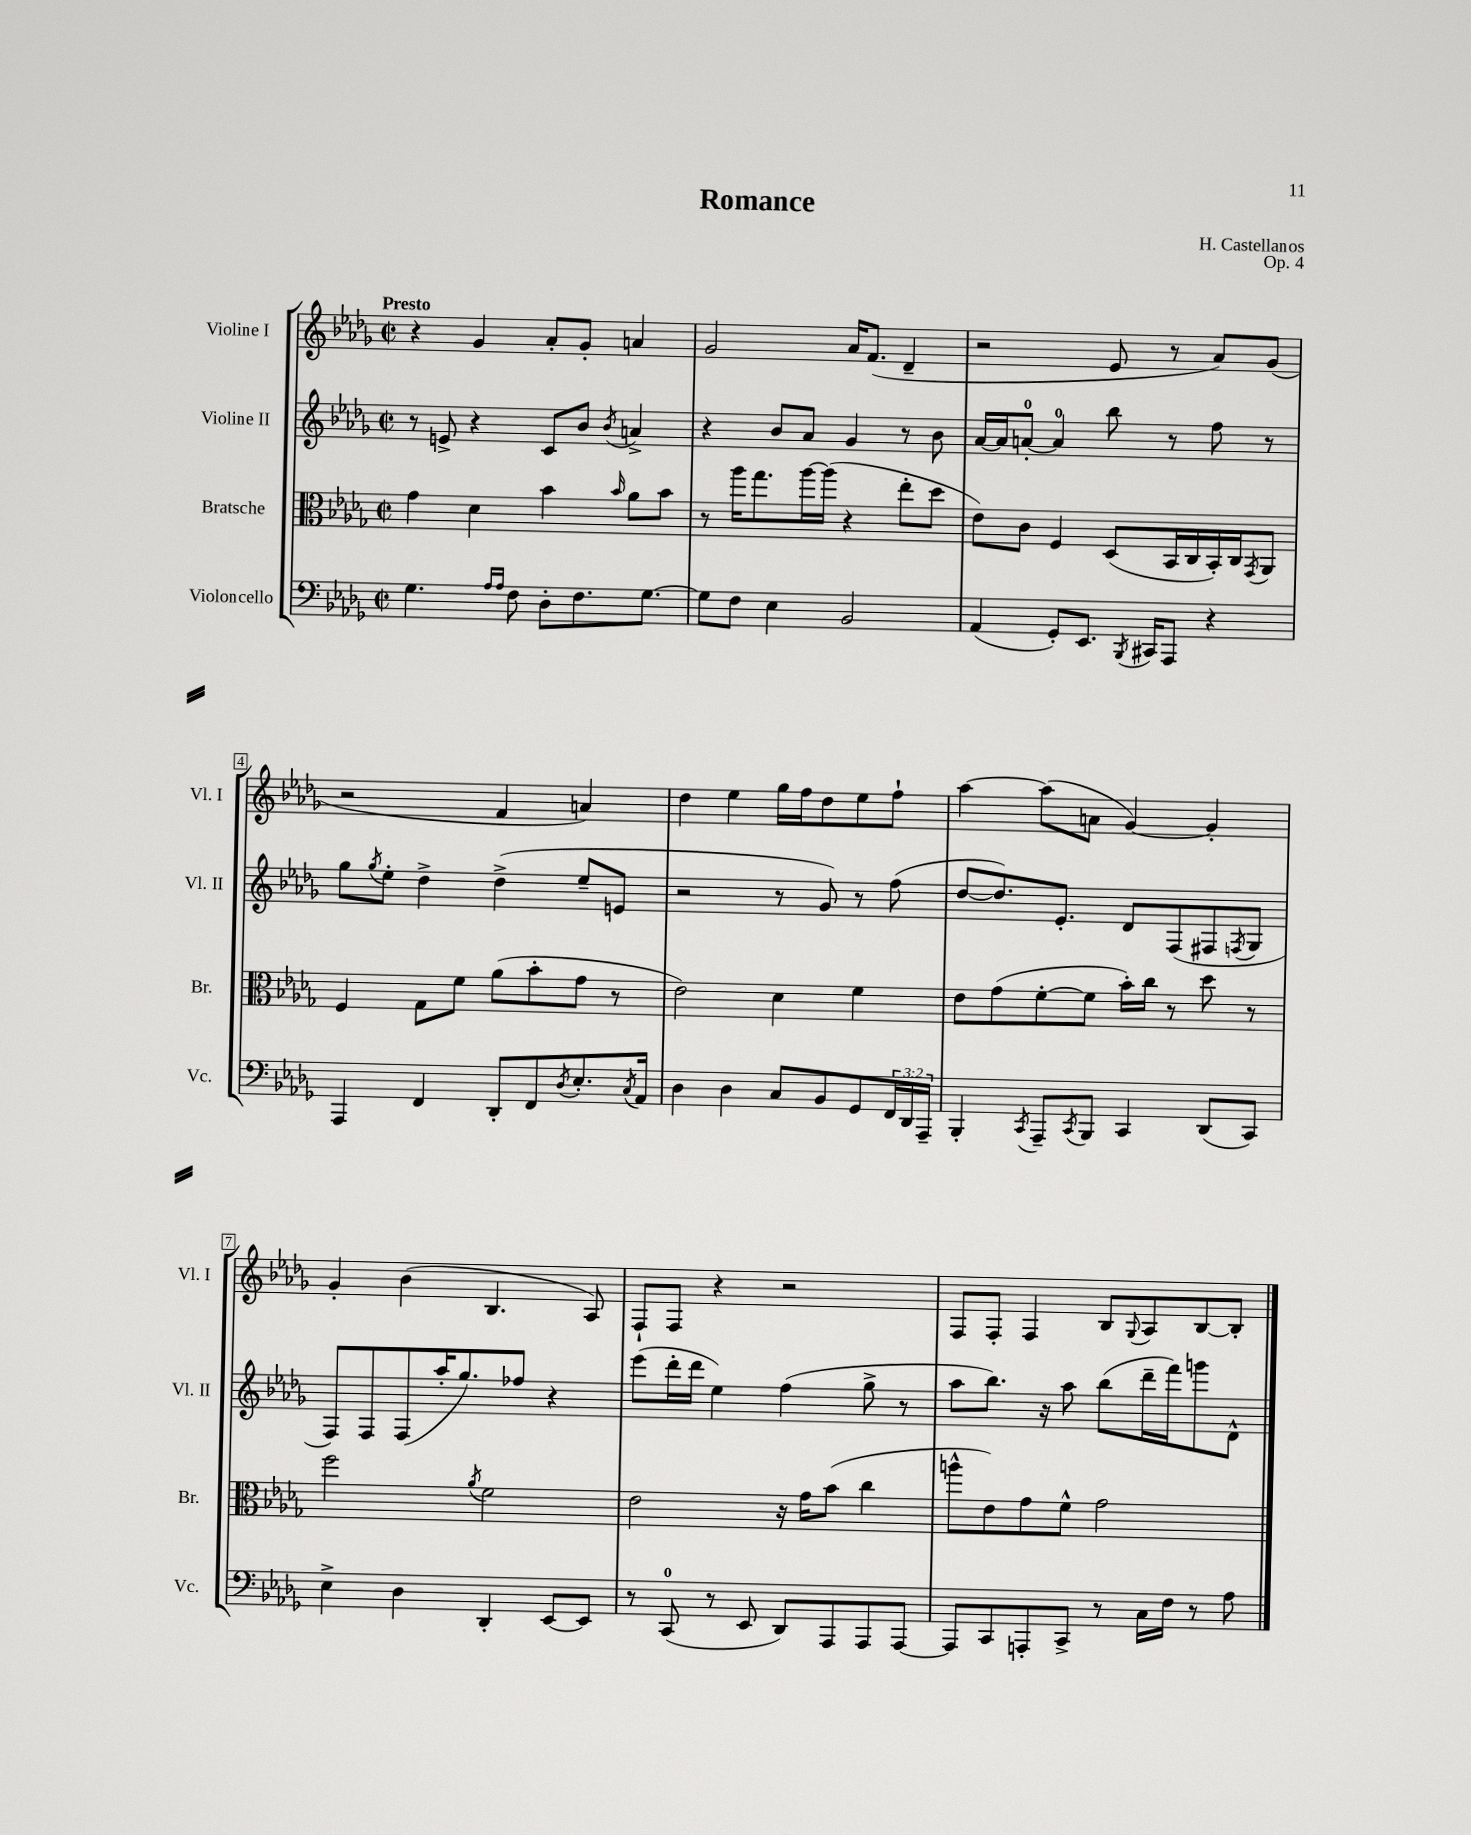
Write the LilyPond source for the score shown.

\header { title = "Romance" composer = "H. Castellanos" opus = "Op. 4" }
<<
\new StaffGroup <<
\new Staff = "s0" \with { instrumentName = "Violine I" shortInstrumentName = "Vl. I" } {
    \clef treble \key des \major \defaultTimeSignature \time 2/2 \tempo "Presto"
    r4 ges'4 aes'8-. ges'8-. a'4 |
    ges'2 aes'16 f'8.( des'4-- |
    r2 ees'8 r8 aes'8) ges'8( |
    r2 f'4 a'4) |
    des''4 ees''4 ges''16 f''16 des''8 ees''8 f''8-! |
    aes''4~ aes''8( a'8 ges'4~) ges'4-. |
    ges'4-. bes'4( bes4. aes8) |
    f8-! f8 r4 r2 |
    f8 f8-. f4 bes8 \appoggiatura { ges8 } aes8 bes8~ bes8-. \bar "|." |
}
\new Staff = "s1" \with { instrumentName = "Violine II" shortInstrumentName = "Vl. II" } {
    \clef treble \key des \major \defaultTimeSignature \time 2/2
    r8 e'8-> r4 c'8 bes'8 \acciaccatura { bes'8 } a'4-> |
    r4 bes'8 aes'8 ges'4 r8 bes'8 |
    aes'16~ aes'16 a'8-0~-. a'4-0 bes''8 r8 f''8 r8 |
    ges''8 \acciaccatura { ges''8 } ees''8-. des''4-> des''4->( ees''8-- e'8 |
    r2 r8 ges'8) r8 f''8( |
    des''8~ des''8.) ees'8.-. des'8 f8( fis8 \acciaccatura { f8 } ges8 |
    f8) f8 f8( aes''16-. ges''8.) fes''8 r4 |
    ees'''8( des'''16-. des'''16 ees''4) f''4( ges''8-> r8 |
    aes''8 bes''8.) r16 aes''8 bes''8( des'''16-- f'''16) g'''8 des'8-^ \bar "|." |
}
\new Staff = "s2" \with { instrumentName = "Bratsche" shortInstrumentName = "Br." } {
    \clef alto \key des \major \defaultTimeSignature \time 2/2
    ges'4 des'4 bes'4 \grace { bes'16 } aes'8 bes'8 |
    r8 aes''16 ges''8. aes''16~ aes''16( r4 ees''8-. des''8 |
    ees'8) c'8 f4 des8( bes,16 c16 bes,16-.) c16 \acciaccatura { ges,8 } aes,8 |
    f4 ges8 f'8 aes'8( bes'8-. ges'8 r8 |
    ees'2) des'4 f'4 |
    ees'8 ges'8( f'8~-. f'8 bes'16-.) c''16 r8 des''8 r8 |
    f''2 \acciaccatura { aes'8 } f'2 |
    ees'2 r16 ges'16 bes'8( c''4 |
    a''8-^ ees'8) ges'8 f'8-^ ges'2 \bar "|." |
}
\new Staff = "s3" \with { instrumentName = "Violoncello" shortInstrumentName = "Vc." } {
    \clef bass \key des \major \defaultTimeSignature \time 2/2 \override Staff.TupletNumber.text = #tuplet-number::calc-fraction-text
    ges4. \grace { aes16 aes16 } f8 des8-. f8. ges8.~ |
    ges8 f8 ees4 bes,2 |
    aes,4( ges,8-.) ees,8. \acciaccatura { bes,,8 } cis,16 aes,,8 r4 |
    aes,,4 f,4 des,8-. f,8 \acciaccatura { des8 } ees8.-. \acciaccatura { c8 } aes,16 |
    des4 des4 c8 bes,8 ges,8 \tuplet 3/2 { f,16 des,16 aes,,16-- } |
    bes,,4-. \acciaccatura { c,8 } aes,,8-- \acciaccatura { c,8 } bes,,8 c,4 des,8( c,8) |
    ees4-> des4 des,4-. ees,8~ ees,8 |
    r8 c,8-0( r8 ees,8 des,8) aes,,8 aes,,8 aes,,8~ |
    aes,,8 c,8 a,,8-. c,8-> r8 c16 f16 r8 aes8 \bar "|." |
}
>>
>>
\layout { \context { \Score \override BarNumber.stencil = #(make-stencil-boxer 0.1 0.3 ly:text-interface::print) } }
